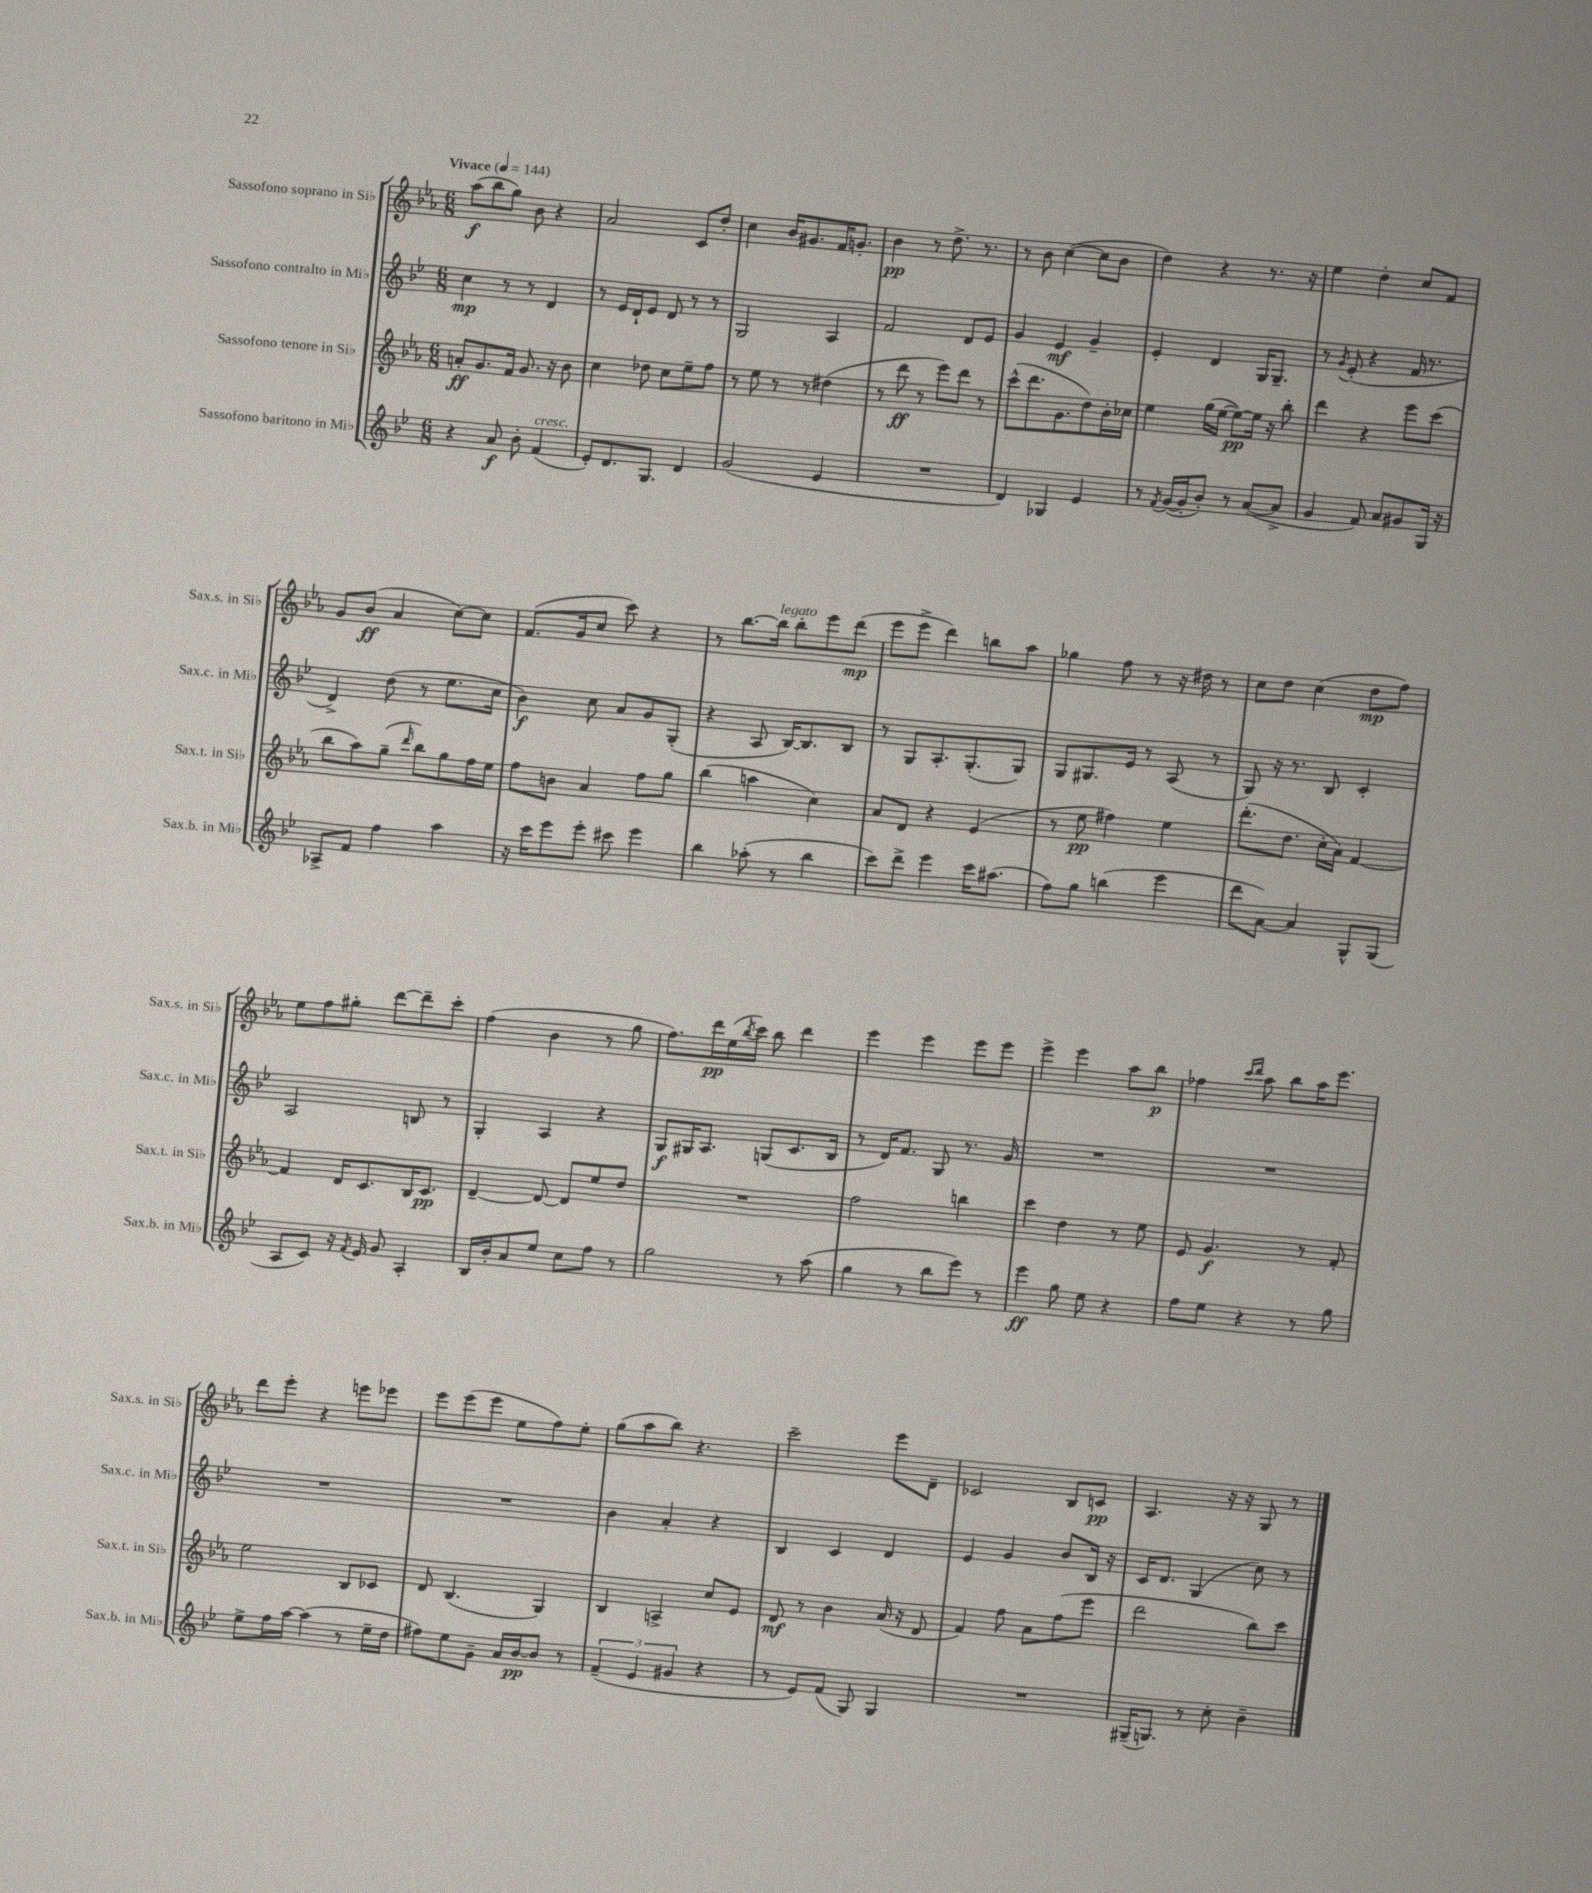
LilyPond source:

<<
\new StaffGroup <<
\new Staff = "s0" \with { instrumentName = "Sassofono soprano in Sib" shortInstrumentName = "Sax.s. in Sib" } {
    \clef treble \key ees \major \numericTimeSignature \time 6/8 \tempo "Vivace" 4 = 144
    aes''8\f( bes''8 g''8) bes'8 r4 |
    aes'2 c'8 d''8-. |
    c''4 bes'16 gis'8. f'16 g'8.-. |
    bes'4\pp r8 d''8.-> r8. |
    r8 bes'8 c''4~( c''8 bes'8 |
    d''4) r4 r8. r16 |
    ees''4 d''4-. c''8 f'8 |
    g'8 bes'8\ff( aes'4 c''8~) c''8 |
    f'8.( g'16 c''8 c'''8) r4 |
    r8 bes''8.~ bes''16^\markup { \italic "legato" } bes''8-. ees'''8 d'''8\mp( |
    ees'''8 ees'''8-> d'''4) b''8 aes''8 |
    ges''4 f''8 r8 r16 dis''16 r8 |
    c''8 d''8 c''4( d''8\mp f''8) |
    ees''8 f''8 gis''8-. d'''8~ d'''8-- c'''8-. |
    f''4( bes'4 r8 g''8 |
    f''8.) d'''16\pp ees''16( \acciaccatura { bes''8 } c'''16) bes''8 d'''4 |
    ees'''4 ees'''4 ees'''8 ees'''8 |
    ees'''4-> ees'''4 aes''8 bes''8\p |
    fes''4 \grace { c'''16 d'''16 } aes''8 bes''8 aes''16 ees'''8. |
    d'''8 ees'''8-. r4 e'''8 ees'''8 |
    ees'''8 ees'''8( ees'''8 ees''8 f''8) ees''8-. |
    g''8( aes''8 bes''8) r4. |
    c'''2-- ees'''8 d'8-- |
    ces'2 bes8 c'8\pp |
    aes4. r16 r16 g8 r8 \bar "|." |
}
\new Staff = "s1" \with { instrumentName = "Sassofono contralto in Mib" shortInstrumentName = "Sax.c. in Mib" } {
    \clef treble \key bes \major \numericTimeSignature \time 6/8
    c''4\mp r8 r8 d'4 |
    r8 ees'16 d'16-! ees'8 d'8 r8 r8 |
    g2 a4 |
    f'2 d'8 ees'8 |
    g'4 ees'4\mf g'4-- |
    ees'4-. d'4 g16 g8.-- |
    r8 \acciaccatura { g'8 } ees'8-.( r4 f'16 r8. |
    d'4->) d''8( r8 ees''8. c''16 |
    bes'4\f) c''8 a'8 g'8 g8-.( |
    r4 a8 bes16~) bes8. bes8 |
    r8 g8 a8.-. g8.-.( g8) |
    g8 gis8. ees'16 r8 a8( r8 |
    g8) r16 r8. bes8 c'4-. |
    a2 b8 r8 |
    g4-. a4 r4 |
    g8\f gis16 a8. g8( c'8. bes16 |
    r8 d'16) f'8. g8 r8. g'16 |
    R2. |
    R2. |
    R2. |
    R2. |
    bes'4 a'4-. r4 |
    bes4 c'4 d'4 |
    ees'4 g'4 bes'8 bes16 r16 |
    c'16 d'8. g4( c''8) r8 \bar "|." |
}
\new Staff = "s2" \with { instrumentName = "Sassofono tenore in Sib" shortInstrumentName = "Sax.t. in Sib" } {
    \clef treble \key ees \major \numericTimeSignature \time 6/8
    a'8-.\ff g'8. f'16 g'8. r16 bes'8 |
    c''4 des''8 c''8 ees''8-- f''8 |
    r8 ees''8 r8 r8 dis''4( |
    r8 d'''8\ff r8 ees'''8) d'''8 r8 |
    c'''8-^( d'''8. g'8. d''8) bes'16-. ces''16 |
    ees''4 g''16( ees''16~ ees''8~\pp) ees''16 r16 bes''8-. |
    d'''4 r4 ees'''8 c'''8( |
    bes''8 aes''8) g''8--( \grace { d'''16 } bes''8) g''8 f''16 ees''16 |
    f''8 b'8 aes'4 f''8 g''8 |
    bes''4( a''4 c''4) |
    aes'8 d'8 r4 ees'4( |
    r8 ees''8\pp fis''4) ees''4 |
    d'''8.-.( d''8. c''16-. aes'16) f'4~ |
    f'4 d'16 c'8. bes16 c'8.\pp |
    d'4~-- d'8~ d'8 ees''8 d''8 |
    R2. |
    f''2 b''4 |
    c'''4 d''4 r8 ees''8 |
    ees'8 g'4.\f r8 f'8-. |
    ees''2 bes8 ces'8 |
    d'8 bes4.( g4) |
    bes4 a4-> c''8 ees'8 |
    d'8\mf r8 bes'4 aes'16( r16 d'8 |
    f'4) f''8 aes'8 f''8( ees'''8 |
    d'''2 bes''8) c'''8 \bar "|." |
}
\new Staff = "s3" \with { instrumentName = "Sassofono baritono in Mib" shortInstrumentName = "Sax.b. in Mib" } {
    \clef treble \key bes \major \numericTimeSignature \time 6/8
    r4 a'8\f bes'8-. f'4^\markup { \italic "cresc." }( |
    ees'8-.) d'8. g8. d'4 |
    g'2( ees'4 |
    R2. |
    d'4) ges4 ees'4 |
    r8 \acciaccatura { f'8 } g'16~( g'16-. bes'8-.) r8 a'8~( a'8-> |
    g'4 f'8) a'8 gis'8 g16 r16 |
    aes8-> f'8 f''4 a''4 |
    r16 c'''16 ees'''8 ees'''8-. cis'''8 ees'''4 |
    bes''4 aes''8-.( r8 bes''4 |
    c'''8) d'''8-> ees'''4 c'''16 ais''8.( |
    f''8) g''8 b''4( ees'''4 |
    d'''8 a'8~) a'4 g8-^ g8( |
    a8 c'8) r16 \acciaccatura { f'8 } ees'16 g'8 a4-. |
    bes16 bes'16-. a'8 ees''8 c''8 f''8 r8 |
    g''2 r8 a''8( |
    g''4 r8 bes''8 ees'''8) r8 |
    ees'''4\ff g''8 ees''8 r4 |
    f''8 ees''8 r4 r8 g''8 |
    ees''8-> f''16 a''16~ a''4( r8 ees''16-- d''16 |
    fis''8) ees''8 g'8-- a'16 bes'16~\pp bes'8 r8 |
    \tuplet 3/2 { f'4--( ees'4 gis'4 } r4 |
    r8 ees'8) f'8( g8) g4 |
    R2. |
    gis16--( g8.) r8 c''8-. bes'4-- \bar "|." |
}
>>
>>
\layout { \context { \Score \remove "Bar_number_engraver" } }
